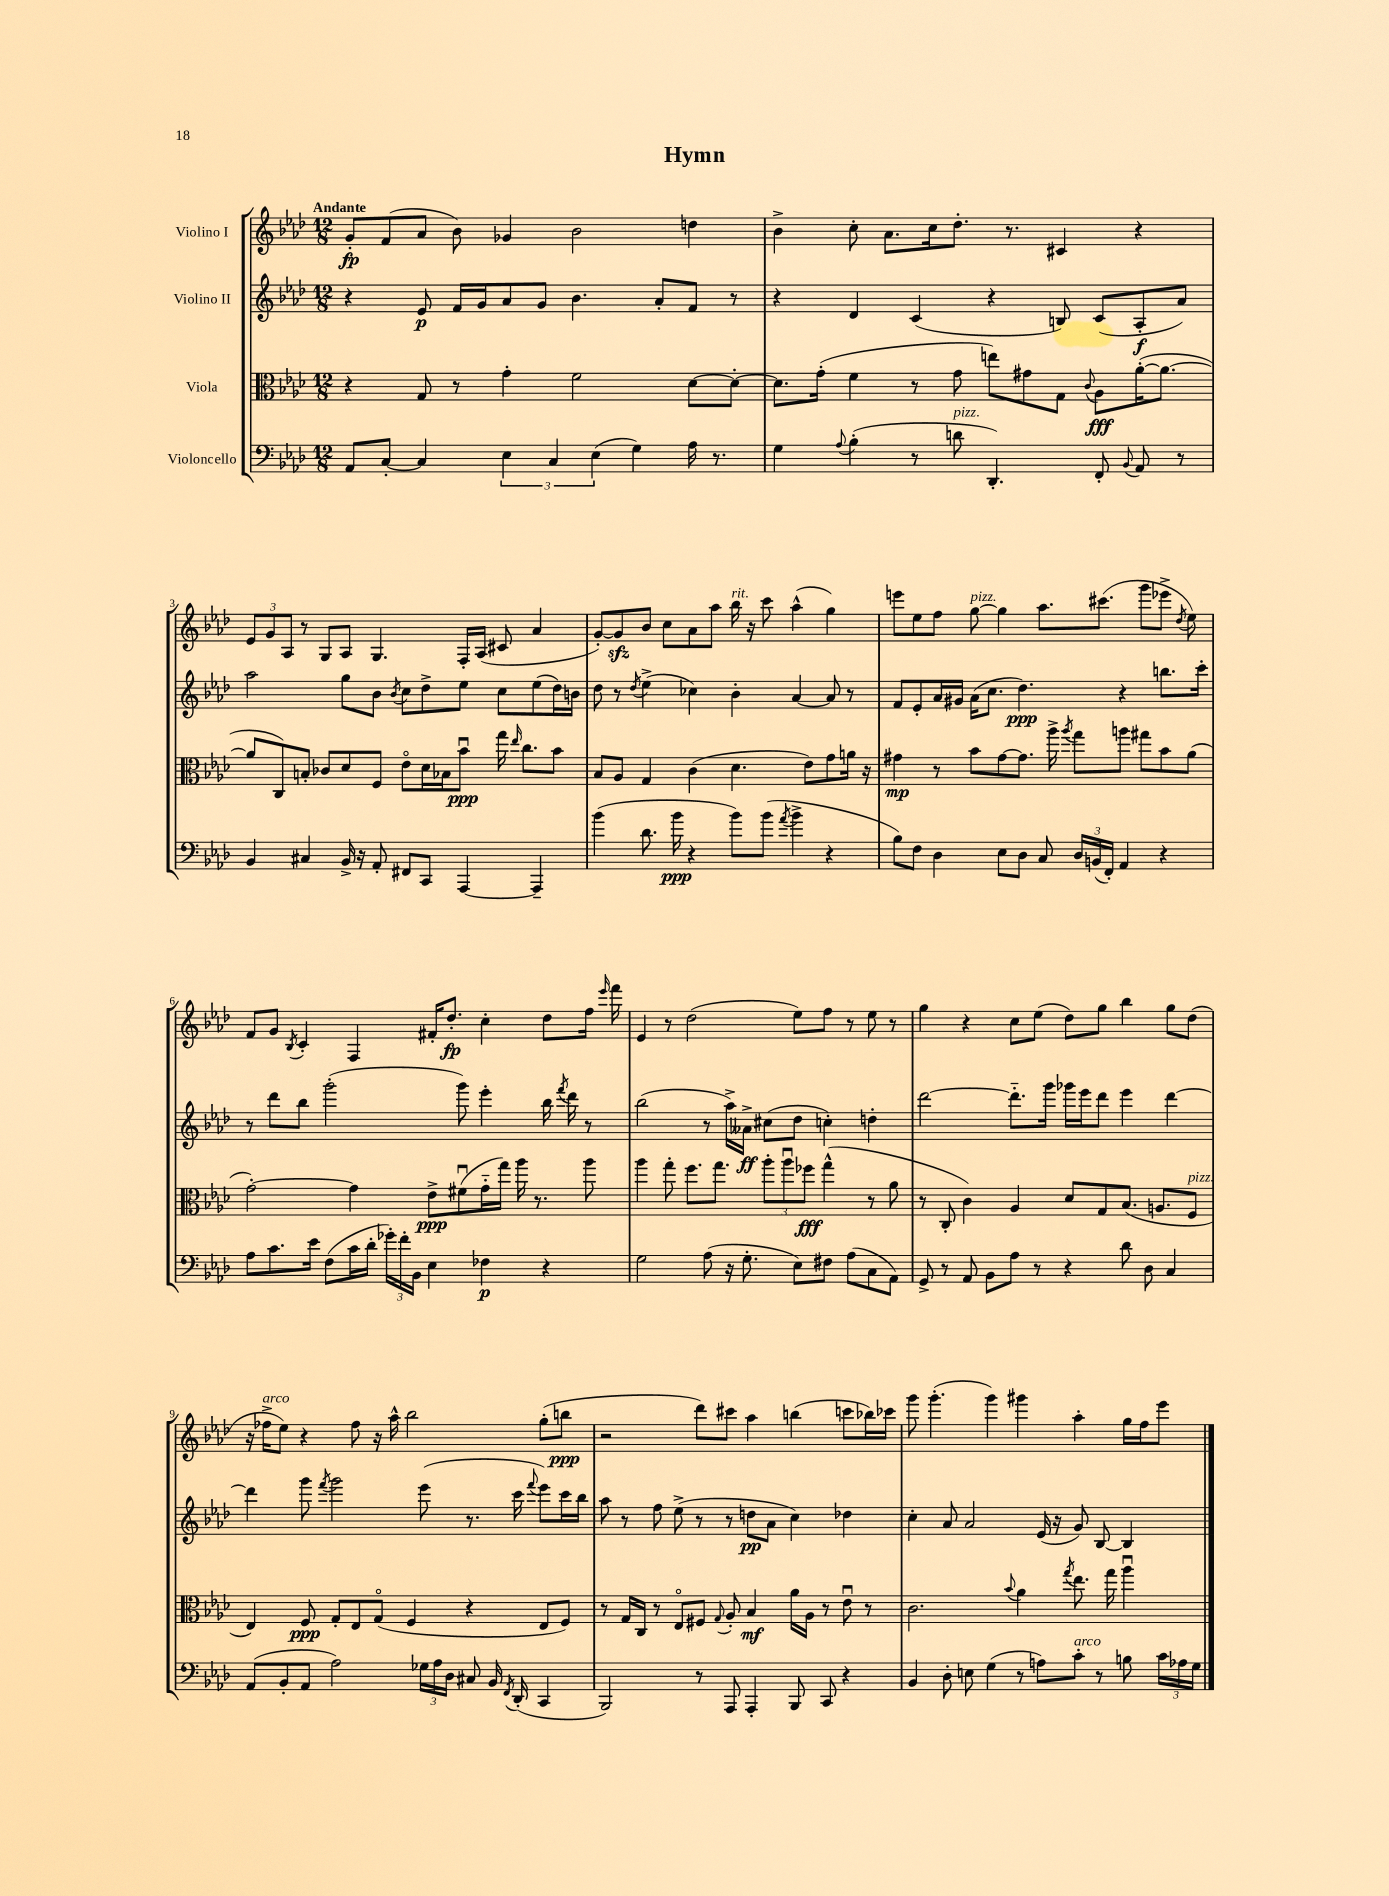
\header { title = "Hymn" }
<<
\new StaffGroup <<
\new Staff = "s0" \with { instrumentName = "Violino I" } {
    \clef treble \key aes \major \numericTimeSignature \time 12/8 \tempo "Andante"
    \autoBeamOff g'8[-.\fp f'8( aes'8] bes'8) ges'4 bes'2 d''4 |
    bes'4-> c''8-. aes'8.[ c''16 des''8.]-. r8. cis'4 r4 |
    \tuplet 3/2 { ees'8[ g'8 aes8] } r8 g8[ aes8] g4. f16[-. aes16]( cis'8 aes'4 |
    g'8[~-.) g'8\sfz bes'8] c''8[ aes'8 aes''8] bes''16^\markup { \italic "rit." } r16 c'''8 aes''4-^( g''4) |
    e'''8[ ees''8 f''8] g''8~^\markup { \italic "pizz." } g''4 aes''8.[ cis'''8.]( g'''8[ ees'''8]-> \acciaccatura { des''8 } ees''8) |
    f'8[ g'8] \acciaccatura { bes8 } c'4-. f4 fis'16[-. des''8.]-.\fp c''4-. des''8[ f''16] \grace { ees'''16 } f'''16 |
    ees'4 r8 des''2( ees''8[) f''8] r8 ees''8 r8 |
    g''4 r4 c''8[ ees''8]( des''8[) g''8] bes''4 g''8[ des''8]( |
    r16 fes''16[->^\markup { \italic "arco" } ees''8]) r4 fes''8 r16 aes''16-^ bes''2 g''8[-.( b''8]\ppp |
    r2 des'''8[) cis'''8] aes''4 b''4( c'''8[ bes''16) ces'''16] |
    g'''8 g'''4.-.( g'''4) gis'''4 aes''4-. g''16[ f''16 ees'''8] \bar "|." |
}
\new Staff = "s1" \with { instrumentName = "Violino II" } {
    \clef treble \key aes \major \numericTimeSignature \time 12/8
    \autoBeamOff r4 ees'8\p f'16[ g'16 aes'8 g'8] bes'4. aes'8[-. f'8] r8 |
    r4 des'4 c'4( r4 b8) c'8[( aes8-.\f aes'8]) |
    aes''2 g''8[ bes'8] \acciaccatura { bes'8 } c''8[ des''8-> ees''8] c''8[ ees''8( des''16) b'16] |
    des''8 r8 \acciaccatura { des''8 } ees''4->( ces''4) bes'4-. aes'4~ aes'8 r8 |
    f'8[ ees'8-. aes'16 gis'16] aes'16[( c''8.] des''4.\ppp) r4 b''8.[ c'''16]-. |
    r8 des'''8[ bes''8] g'''2-.( g'''8) ees'''4-. bes''16 \acciaccatura { f'''8 } des'''16 r8 |
    bes''2( r8 aes''16[->) aeses'16]->\ff cis''8[( des''8] c''4-.) d''4-. |
    des'''2~ des'''8.[-_ g'''16] ges'''16[ ees'''16 des'''8] ees'''4 des'''4~ |
    des'''4 g'''8 \acciaccatura { f'''8 } g'''2 ees'''8( r8. c'''16 \appoggiatura { f'''8 } ees'''8[) c'''16 bes''16] |
    aes''8 r8 f''8 ees''8->( r8 r8 d''8[\pp aes'8] c''4) des''4 |
    c''4-. aes'8 aes'2 ees'16( r16 g'8) bes8~ bes4 \bar "|." |
}
\new Staff = "s2" \with { instrumentName = "Viola" } {
    \clef alto \key aes \major \numericTimeSignature \time 12/8
    \autoBeamOff r4 g8 r8 g'4-. f'2 des'8[~ des'8]~-. |
    des'8.[ g'16]-.( f'4 r8 g'8 e''8[) gis'8 g8] \appoggiatura { c'8 } aes8[\fff aes'16~-.( aes'8.]~ |
    aes'8[ c8) b8]-. ces'8[ des'8 f8] ees'8[\flageolet des'16 bes16 bes'8]\downbow\ppp g''16 \grace { ees''16 } c''8.[ bes'8] |
    bes8[ aes8] g4 c'4( des'4. ees'8[) g'8 a'16] r16 |
    gis'4\mp r8 bes'8[ gis'8~ gis'8.] aes''16-> \acciaccatura { aes''8 } g''8[ a''8] gis''8[ bes'8 aes'8]( |
    g'2~-.) g'4 ees'8[->\ppp fis'8\downbow( g'16-_ g''16]) aes''16 r8. aes''8 |
    aes''4 g''8-. f''8.[ g''8.] \tuplet 3/2 { aes''8[-. aes''8\downbow fes''8]\fff } g''4-^( r8 aes'8 |
    r8 c8-. c'4) aes4 des'8[ g8 bes8.]( a8.[ f8]^\markup { \italic "pizz." } |
    ees4) f8\ppp g8[-. ees8 g8]\flageolet( f4 r4 ees8[ f8]) |
    r8 g16[ c16] r8 ees8[\flageolet fis8] \appoggiatura { g8 } aes8-. bes4\mf aes'16[ aes16] r8 ees'8\downbow r8 |
    c'2. \appoggiatura { bes'8 } aes'4 \acciaccatura { g''8 } ees''8. g''16 aes''4\downbow \bar "|." |
}
\new Staff = "s3" \with { instrumentName = "Violoncello" } {
    \clef bass \key aes \major \numericTimeSignature \time 12/8
    \autoBeamOff aes,8[ c8]~-. c4 \tuplet 3/2 { ees4 c4 ees4( } g4) aes16 r8. |
    g4 \appoggiatura { aes8 } bes4-.( r8 d'8^\markup { \italic "pizz." } des,4.-.) f,8-. \appoggiatura { bes,8 } aes,8 r8 |
    bes,4 cis4 bes,16-> r16 aes,8-. fis,8[ c,8] aes,,4~ aes,,4-- |
    bes'4( des'8. bes'16\ppp r4 bes'8[) bes'8]( \acciaccatura { aes'8 } bes'4-> r4 |
    bes8[) f8] des4 ees8[ des8] c8 \tuplet 3/2 { des16[ b,16( f,16]-.) } aes,4 r4 |
    aes8[ c'8. ees'16] f8[( c'16 des'16]-. \tuplet 3/2 { ges'16[-.) f'16-. bes,16] } ees4 fes4\p r4 |
    g2 aes8( r16 g8.-. ees8[) fis8] aes8[( c8 aes,8]) |
    g,8-> r8 aes,8 bes,8[ aes8] r8 r4 des'8 des8 c4 |
    aes,8[( bes,8-. aes,8] aes2) \tuplet 3/2 { ges16[ aes16 des16] } cis8 bes,16 \acciaccatura { f,8 } des,16-.( c,4 |
    bes,,2) r8 aes,,8 aes,,4-. bes,,8 c,8 r4 |
    bes,4 des8-. e8 g4( r8 a8[) c'8]-.^\markup { \italic "arco" } r8 b8 \tuplet 3/2 { c'16[ aes16 g16] } \bar "|." |
}
>>
>>
